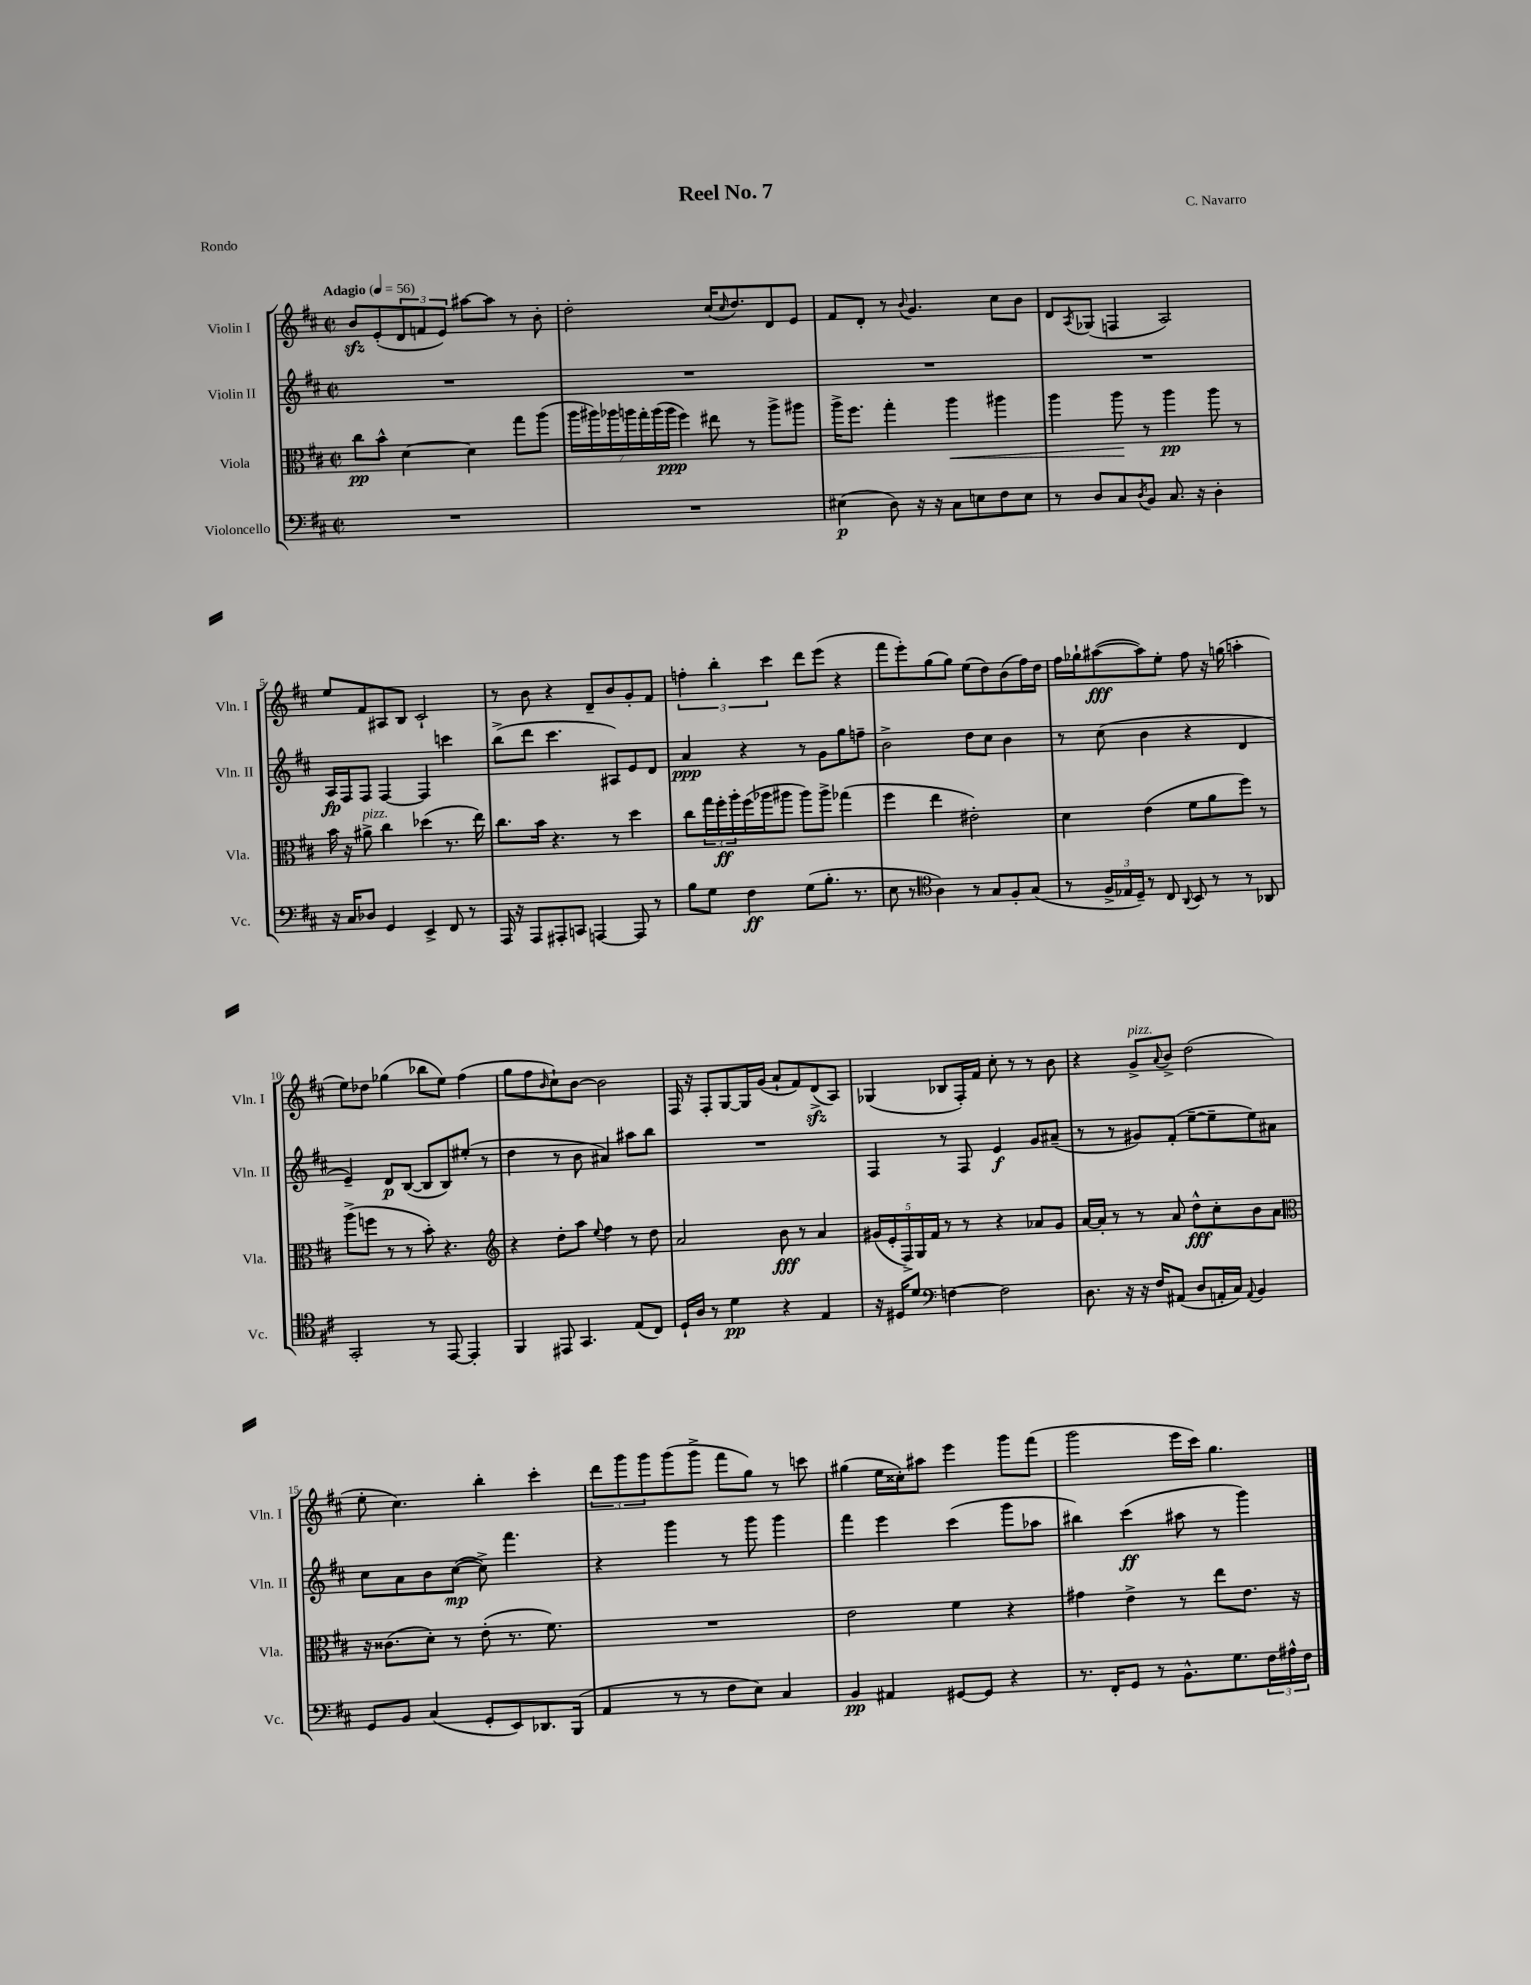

**kern	**kern	**kern	**kern
*staff4	*staff3	*staff2	*staff1
*clefF4	*clefC3	*clefG2	*clefG2
*k[f#c#]	*k[f#c#]	*k[f#c#]	*k[f#c#]
*M2/2	*M2/2	*M2/2	*M2/2
*met(c|)	*met(c|)	*met(c|)	*met(c|)
*MM56	*MM56	*MM56	*MM56
1r	8cc#	1r	8b
.	8b^^	.	(8e'
.	[4d	.	12d
.	.	.	12f
.	.	.	12e)
.	4d]	.	[8aa#
.	.	.	8aa#]
.	8gg	.	8r
.	(8aa	.	8b'
=	=	=	=
1r	28aa	1r	2dd'
.	28aa#)	.	.
.	28aa-	.	.
.	28aa	.	.
.	28gg'	.	.
.	(28aa	.	.
.	28aa	.	.
.	4ff#)	.	.
.	8ee#	.	(16cc#
.	.	.	16qqcc#
.	.	.	8.dd)
.	8r	.	.
.	8aa^	.	8d
.	8aa#	.	8e
=	=	=	=
(4E#	16aa^	1r	8f#
.	8.ff#	.	.
.	.	.	8d'
8D)	4gg'	.	8r
.	.	.	8qqb
16r	.	.	4.g
16r	.	.	.
8C#	4aa	.	.
8E	.	.	.
8F#	4aa#	.	8cc#
8E	.	.	8b
=	=	=	=
8r	4aa	1r	8d
.	.	.	8qA
8D	.	.	(8G-
8C#	8aa	.	4F
8qD	.	.	.
8BB	8r	.	.
8.C#	4aa	.	2A)
16r	.	.	.
4D'	8aa	.	.
.	8r	.	.
=	=	=	=
16r	16b	16A	8ee
16C#	16r	16F#	.
8D-	8a#^	8F#	8f#
4GG	4cc#	[4F#	8A#
.	.	.	8B
4EE^	(4dd-	4F#]	2c#`
8FF#	8.r	4ccc	.
8r	.	.	.
.	16ee)	.	.
=	=	=	=
16AAA	8.cc#	(8bb^	8r
16r	.	.	.
8AAA	.	8ddd	8b
.	16b	.	.
8AAA#'	4.r	4.ccc#	4r
8CC	.	.	.
[4AAA	.	.	8d~
.	8r	8A#)	8b
8AAA]	4dd	8e	8g'
8r	.	8d	8f#
=	=	=	=
8B	8cc#	4a	6ff'
8G	24gg	.	.
.	24ff#'	.	6bb'
.	24aa'	.	.
4F#	(16ff#	4r	.
.	16aa-	.	.
.	.	.	6ccc#
.	8aa#	.	.
(8G	8aa#)	8r	8ddd
8.B'	8aa#^	8g	(8eee
.	(4gg-	8gg	4r
8.r	.	.	.
.	.	8ff~	.
=	=	=	=
8E	4ff#	2b^	8fff#
8r	.	.	8eee')
*clefC4	*	*	*
4A)	4ee	.	(8gg
.	.	.	8gg)
8r	2e#')	8dd	(8ee
8G	.	8cc#	8dd)
8F#'	.	4b	(8b
(8G	.	.	16ff#)
.	.	.	16dd
=	=	=	=
8r	4d	8r	16ff#
.	.	.	16gg-`
24F#^	.	(8cc#	([8aa#
24E-	.	.	.
24D~)	.	.	.
8r	(4e	4b	8aa#])
8C#	.	.	8ee'
8qqAA	.	.	.
8BB	8f#	4r	8ff#
8r	8a	.	16r
.	.	.	(16gg
8r	8ff#)	4d	4aa'
8AA-	8r	.	.
=	=	=	=
2GG'	(8aa^	4e~)	8ee)
.	8ff	.	8dd-
.	8r	8d	(4gg-
.	8r	([8B	.
8r	8b')	8B]	8bb-
[8EE	4.r	8B)	8ee)
4EE']	.	(8ee#'	(4ff#
.	.	8r	.
=	=	=	=
*	*clefG2	*	*
4FF#	4r	4dd	8gg
.	.	.	8ff#
.	.	.	16qqb
8EE#	8dd'	8r	8cc#`)
4.GG	8aa	8b	[8b
.	8qqee	.	.
.	4ff#	4a#)	2b]
(8E	8r	8aa#	.
8C#)	8dd	8bb	.
=	=	=	=
16D`	2a	1r	16F#
16A	.	.	16r
8r	.	.	8F#'
4d	.	.	[8G
.	.	.	16G]
.	.	.	(16g
4r	8b	.	8a`
.	8r	.	8f#)
4E	4a	.	(8d^
.	.	.	8A)
=	=	=	=
16r	(20g#	4F#	(4G-
.	20e'	.	.
16D#	.	.	.
.	20F#^)	.	.
8d	.	.	.
.	20G	.	.
.	20f#	.	.
*clefF4	*	*	*
[4F	8r	8r	8B-
.	8r	8F#	16F#')
.	.	.	16f#
2F]	4r	4e	8cc#'
.	.	.	8r
.	8a-	8g	8r
.	8g#	(8a#~	8b
=	=	=	=
8.D	[16a	8r	4r
.	16a']	.	.
.	8r	8r	.
16r	.	.	.
16r	8r	8g#)	8g^
16F#	.	.	.
.	.	.	8qqa
(8AA#	8a	(8f#'	8b^
8D	8dd^^	[8ee~	(2dd
16AA'	8cc#'	8ee~]	.
16C#)	.	.	.
8qqAA	.	.	.
4BB	8b	8ee)	.
.	8a	8a#	.
=	=	=	=
*	*clefC3	*	*
8GG	16r	8cc#	8ee'
.	(8.c##	.	.
8BB	.	8a	4.cc#)
(4C#	8d')	8b	.
.	8r	([8cc#	.
8GG'	(8e'	8cc#^])	4bb'
8EE)	8.r	4.fff#	.
8.DD-	.	.	4ccc#'
.	8.f#)	.	.
(16BBB	.	.	.
=	=	=	=
4AA	1r	4r	12ddd
.	.	.	12ggg
.	.	.	12ggg
8r	.	4ggg	(8ggg
8r	.	.	8ggg^
8F#	.	8r	8fff#
8E)	.	8ggg	8gg)
4C#	.	4ggg	8r
.	.	.	8ccc
=	=	=	=
4BB	2e	4fff#	(4gg#
4AA#	.	4eee	16ee
.	.	.	16cc##')
.	.	.	8aa#
[8GG#	4f#	(4ccc#	4eee
8GG#]	.	.	.
4r	4r	8ggg	8ggg
.	.	8aa-	(8fff#
=	=	=	=
8.r	4g#	4bb#)	2ggg
16FF#'	.	.	.
8GG	4e^	(4ccc#	.
8r	.	.	.
8.BB^^	8r	8aa#	16eee
.	.	.	16ccc#)
.	8ee	8r	4.gg
8.G	.	.	.
.	8.e	4ggg)	.
24F#	.	.	.
24A#^^	.	.	.
.	16r	.	.
24F#	.	.	.
==	==	==	==
*-	*-	*-	*-
